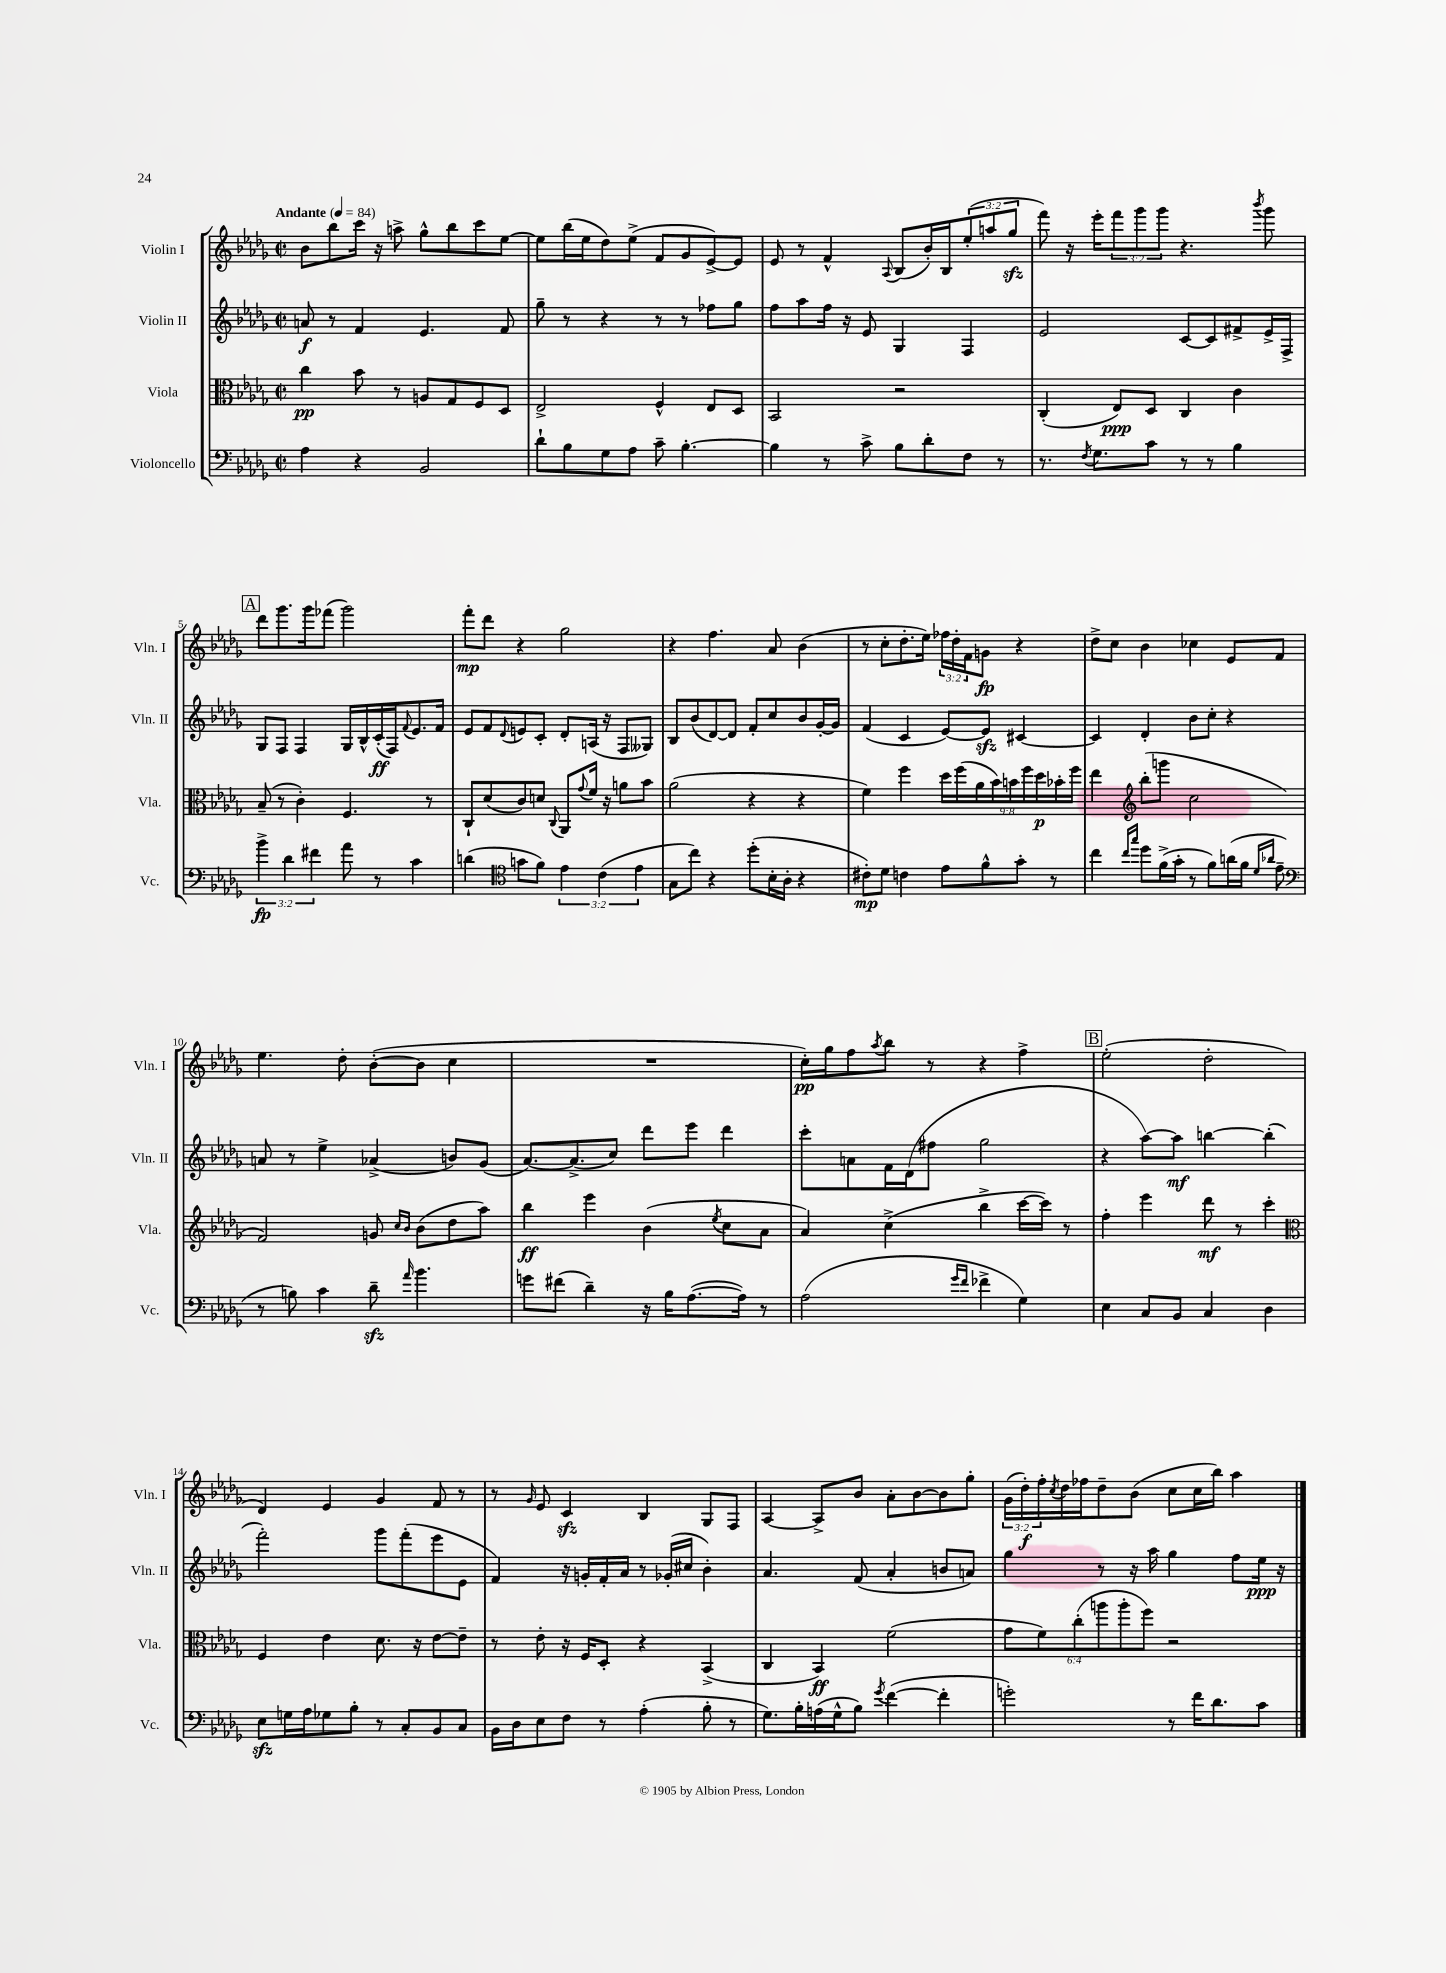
<<
\new StaffGroup <<
\new Staff = "s0" \with { instrumentName = "Violin I" shortInstrumentName = "Vln. I" } {
    \clef treble \key des \major \defaultTimeSignature \time 2/2 \override Staff.TupletNumber.text = #tuplet-number::calc-fraction-text \tempo "Andante" 4 = 84
    bes'8 bes''8 c'''16 r16 a''8-> ges''8-^ bes''8 c'''8 ees''8~ |
    ees''8 bes''16( ees''16 des''8) ees''8->( f'8 ges'8 ees'8~->) ees'8 |
    ees'8 r8 f'4-^ \appoggiatura { aes8 } bes8( bes'16-.) bes16 \tuplet 3/2 { ees''8-.( a''8 ges''8\sfz } |
    f'''8) r16 ees'''16-. \tuplet 3/2 { f'''8 ges'''8 ges'''8 } r4. \acciaccatura { bes'''8 } ges'''8 |
    \mark \markup { \box "A" } des'''8 ges'''8. ges'''16 fes'''8( ges'''2) |
    f'''8-.\mp des'''8 r4 ges''2 |
    r4 f''4. aes'8 bes'4( |
    r8 c''8-. des''8.-. ees''16) \tuplet 3/2 { fes''16 des''16-. f'16 } g'8\fp r4 |
    des''8-> c''8 bes'4 ces''4 ees'8 f'8 |
    ees''4. des''8-. bes'8~-.( bes'8 c''4 |
    R1 |
    c''16-.\pp) ges''16 f''8 \acciaccatura { aes''8 } bes''8 r8 r4 f''4-> |
    \mark \markup { \box "B" } ees''2-.( des''2-. |
    des'4) ees'4 ges'4 f'8 r8 |
    r8 \grace { ges'16 } ees'8 c'4\sfz bes4 ges8 f8 |
    aes4~ aes8-> bes'8 aes'8-. bes'8~ bes'8 ges''8-. |
    \tuplet 3/2 { ges'16( des''16-.\f) f''16-. } \acciaccatura { c''8 } des''16 fes''16 des''8-- bes'8( c''8 c''16 bes''16) aes''4 \bar "|." |
}
\new Staff = "s1" \with { instrumentName = "Violin II" shortInstrumentName = "Vln. II" } {
    \clef treble \key des \major \defaultTimeSignature \time 2/2
    a'8\f r8 f'4 ees'4. f'8 |
    ges''8-- r8 r4 r8 r8 fes''8 ges''8 |
    f''8 aes''8 f''16 r16 ees'8 ges4 f4 |
    ees'2 c'8~ c'8 fis'8-> ees'16-> f16-> |
    \mark \markup { \box "A" } ges8 f8 f4 ges16 bes16-^ c'16-.\ff( f16) \appoggiatura { f'8 } ees'8. f'16 |
    ees'8 f'8 \appoggiatura { des'8 } e'8 c'8-. des'8-. a16( r16 f8 geses8) |
    bes8 bes'8( des'8~) des'8 f'8-. c''8 bes'8 ges'16~-. ges'16 |
    f'4( c'4 ees'8~) ees'8\sfz cis'4~ |
    cis'4 des'4-. bes'8 c''8-. r4 |
    a'8 r8 ees''4-> aes'4->( b'8) ges'8( |
    aes'8.~) aes'8.->( c''8) des'''8 ees'''8 des'''4 |
    c'''8-. a'8 f'16 des'16( fis''8 ges''2 |
    \mark \markup { \box "B" } r4 aes''8~) aes''8\mf b''4~ b''4-.( |
    f'''2-.) ges'''8 f'''8-.( ees'''8 ees'8 |
    f'4) r16 g'16-. f'16-. aes'16 r8 ges'16-.( cis''16 bes'4-.) |
    aes'4. f'8( aes'4-. b'8 a'8) |
    ges''4 r8 r16 aes''16 ges''4 f''8 ees''16\ppp r16 \bar "|." |
}
\new Staff = "s2" \with { instrumentName = "Viola" shortInstrumentName = "Vla." } {
    \clef alto \key des \major \defaultTimeSignature \time 2/2 \override Staff.TupletNumber.text = #tuplet-number::calc-fraction-text
    c''4\pp bes'8 r8 a8 ges8 f8 des8 |
    ees2-> f4-^ ees8 des8 |
    bes,2 r2 |
    c4-.( ees8\ppp) des8 c4 c'4 |
    \mark \markup { \box "A" } bes8--( r8 c'4-.) f4. r8 |
    c8-! des'8( c'8) d'8 \appoggiatura { c8 } aes,8 \appoggiatura { ges'8 } f'16 r16 a'8 bes'8 |
    aes'2( r4 r4 |
    f'4) f''4 \tuplet 9/8 { des''16 f''16( aes'16 bes'16) b'16 f''16 des''16\p bes'16-. f''16 } |
    ees''4 \clef treble bes''8-.( g'''8 c''2 |
    f'2) g'8 \grace { c''16 bes'16 } bes'8( des''8 aes''8) |
    bes''4\ff ees'''4 bes'4( \acciaccatura { ees''8 } c''8 aes'8 |
    aes'4) c''4->( bes''4-> c'''16~ c'''16) r8 |
    \mark \markup { \box "B" } f''4-. ees'''4 des'''8\mf r8 c'''4-. |
    \clef alto f4 ees'4 des'8. r16 ees'8~ ees'8-- |
    r8 ees'8-. r16 f16 des8-. r4 bes,4->( |
    c4 bes,4\ff) f'2( |
    \tuplet 6/4 { ges'8 f'8) c''8-.( a''8 a''8-. f''8) } r2 \bar "|." |
}
\new Staff = "s3" \with { instrumentName = "Violoncello" shortInstrumentName = "Vc." } {
    \clef bass \key des \major \defaultTimeSignature \time 2/2 \override Staff.TupletNumber.text = #tuplet-number::calc-fraction-text
    aes4 r4 bes,2 |
    des'8-! bes8 ges8 aes8 c'8-- bes4.~-. |
    bes4 r8 c'8-> bes8 des'8-. f8 r8 |
    r8. \acciaccatura { f8 } ges8. c'8 r8 r8 bes4 |
    \mark \markup { \box "A" } \tuplet 3/2 { bes'4->\fp des'4 fis'4 } aes'8 r8 c'4 |
    d'4( \clef tenor g'8 f'8) \tuplet 3/2 { ees'4 c'4( ees'4 } |
    ges8 c''8) r4 des''8-.( bes16-. aes16-. r4 |
    cis'8-.\mp) des'8 c'4 ees'8 f'8-^ ges'8-. r8 |
    c''4 \grace { c''16 ges''16 } des''8 f'16->( ges'16-. r8 f'8) a'16( f'16 \grace { des'16 aes'16 } ees'8-- |
    \clef bass r8 b8) c'4 des'8--\sfz \grace { aes'16 } bes'4. |
    g'8 fis'8( des'4--) r16 bes16 aes8.~( aes16) r8 |
    aes2( \grace { ges'16 f'16 } fes'4-> ges4) |
    \mark \markup { \box "B" } ees4 c8 bes,8 c4 des4 |
    ees8\sfz g16 aes16 ges8 bes8-. r8 c8-. bes,8 c8 |
    bes,16 des16 ees8 f8 r8 aes4-.( bes8-. r8 |
    ges8.) bes16-. a16( ges16-^ bes8) \acciaccatura { ges'8 } f'4~( f'4-. |
    g'2-.) r8 f'16 des'8. c'8 \bar "|." |
}
>>
>>
